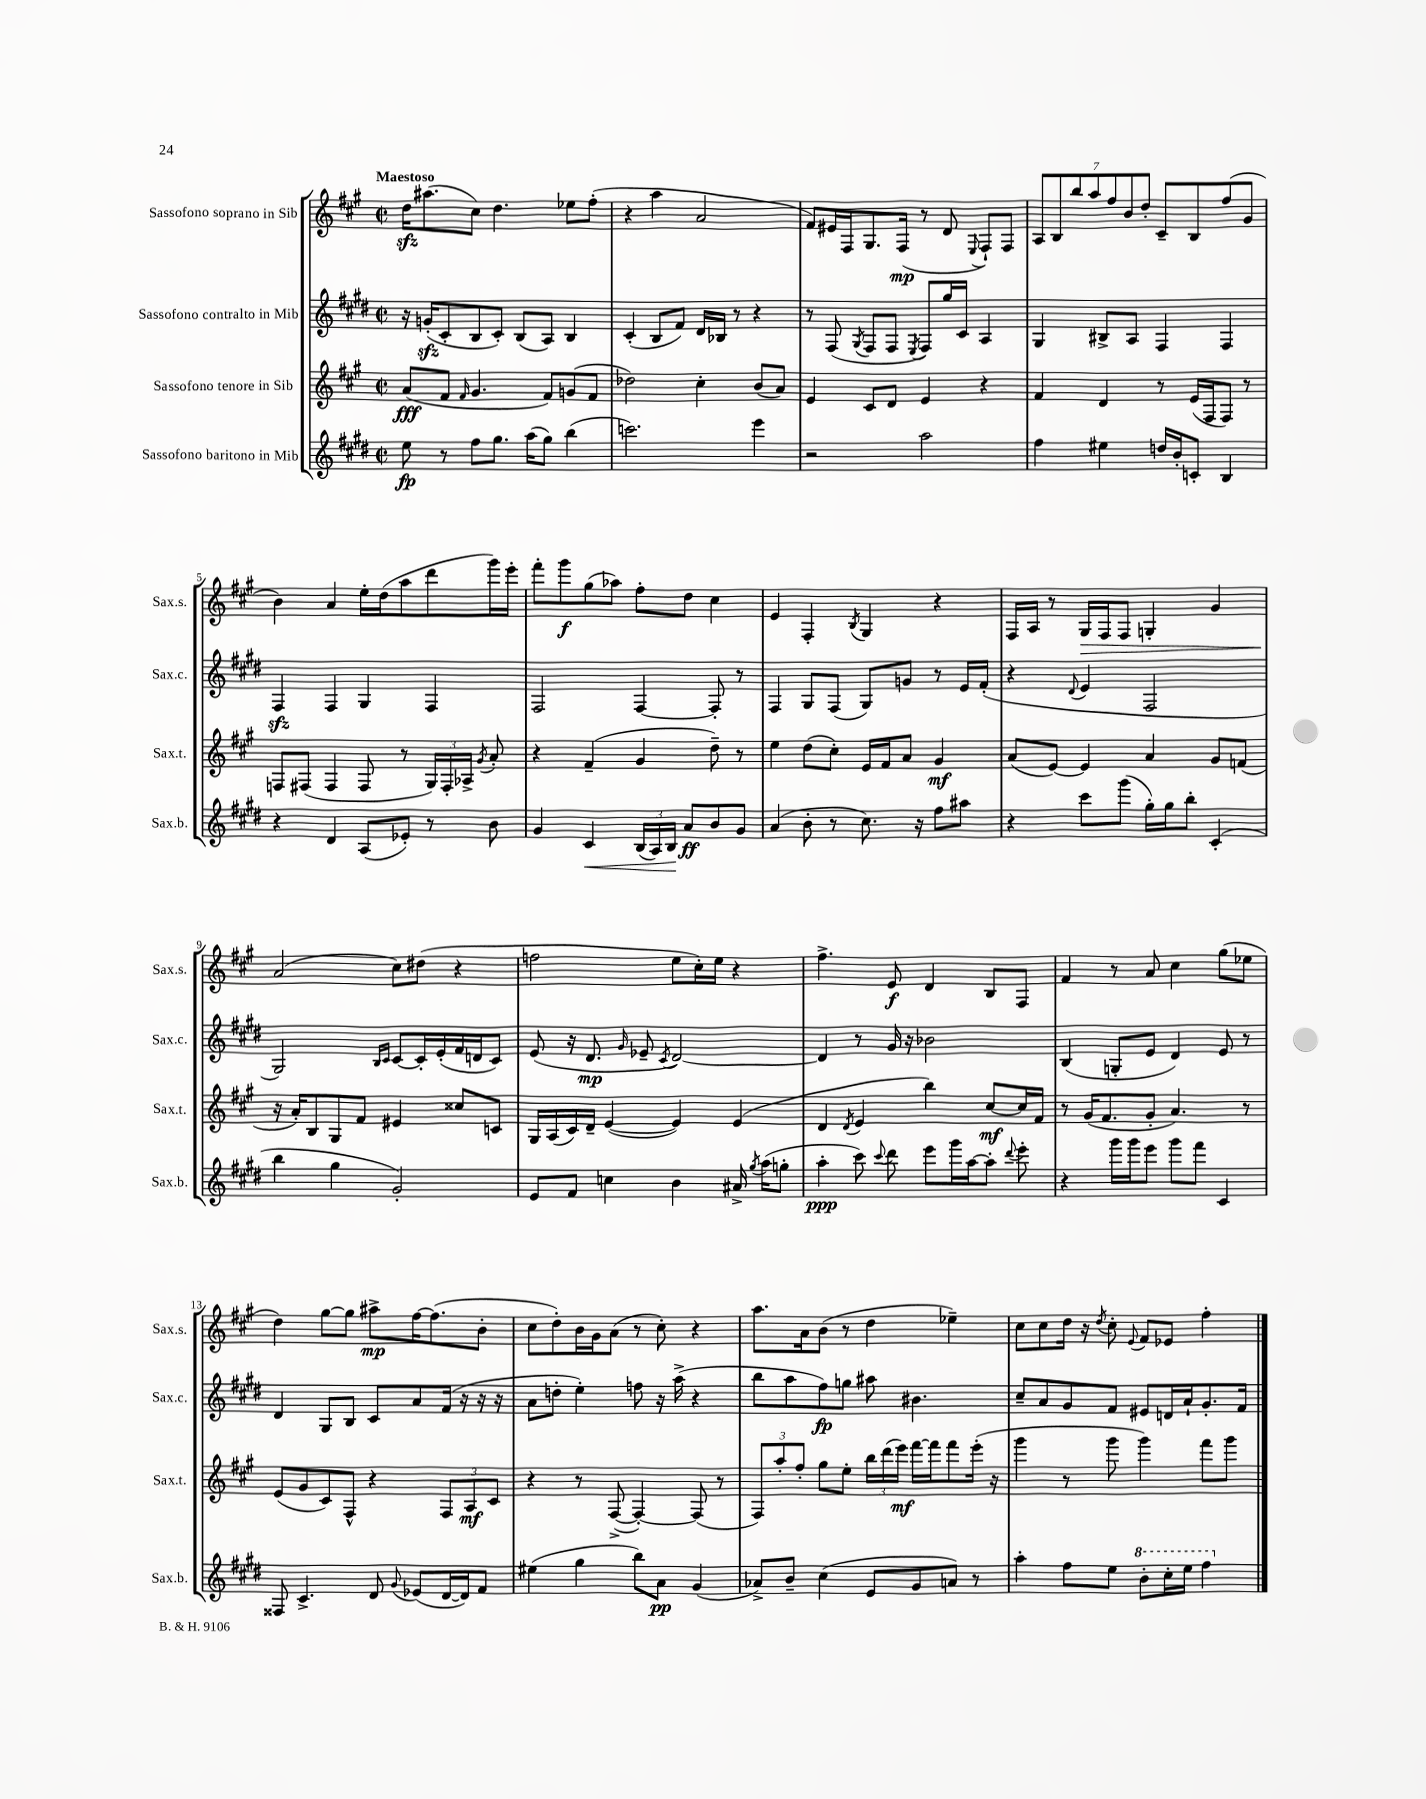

**kern	**dynam	**kern	**dynam	**kern	**dynam	**kern	**dynam
*part4	*part4	*part3	*part3	*part2	*part2	*part1	*part1
*staff4	*staff4	*staff3	*staff3	*staff2	*staff2	*staff1	*staff1
*I"Sassofono baritono in Mib	*	*I"Sassofono tenore in Sib	*	*I"Sassofono contralto in Mib	*	*I"Sassofono soprano in Sib	*
*I'Sax.b.	*	*I'Sax.t.	*	*I'Sax.c.	*	*I'Sax.s.	*
*clefG2	*	*clefG2	*	*clefG2	*	*clefG2	*
*k[f#c#g#d#]	*	*k[f#c#g#]	*	*k[f#c#g#d#]	*	*k[f#c#g#]	*
*M2/2	*	*M2/2	*	*M2/2	*	*M2/2	*
*met(c|)	*	*met(c|)	*	*met(c|)	*	*met(c|)	*
=1	=1	=1	=1	=1	=1	=1	=1
!	!	!	!	!	!	!LO:TX:a:B:t=Maestoso	!
8ee\	fp	(8a/L	fff	16r	.	16ddzz\KL	.
.	.	.	.	(16gnzz'/KL	.	(8.aa#X\	.
8r	.	8f#/J	.	8c#'/	.	.	.
.	.	16qqf#/	.	.	.	.	.
8ff#\L	.	4.g#/	.	8B/	.	8cc#\J)	.
8.gg#\J	.	.	.	8c#'/J)	.	4.dd\	.
.	.	.	.	(8B/L	.	.	.
(16aa\KL	.	.	.	.	.	.	.
8gg#\J)	.	8f#/L)	.	8A/J)	.	.	.
(4bb\	.	(8gn/	.	4B/	.	8ee-X\L	.
.	.	8f#/J	.	.	.	(8ff#'\J	.
=2	=2	=2	=2	=2	=2	=2	=2
2.cccn\)	.	2dd-X\)	.	(4c#'/	.	4r	.
.	.	.	.	8B/L	.	4aa\	.
.	.	.	.	8f#/J)	.	.	.
.	.	4cc#'\	.	16d#/LL	.	2a/	.
.	.	.	.	16B-X/JJ	.	.	.
.	.	.	.	8r	.	.	.
4eee\	.	(8b/L	.	4r	.	.	.
.	.	8a/J)	.	.	.	.	.
=3	=3	=3	=3	=3	=3	=3	=3
2r	.	4e/	.	8r	.	8f#/L)	.
.	.	.	.	(8F#/	.	16e#X/L	.
.	.	.	.	.	.	16F#/J	.
.	.	.	.	8qG#/	.	.	.
.	.	8c#/L	.	8F#/L	.	8.G#/	.
.	.	8d/J	.	8F#/J	.	.	.
.	.	.	.	.	.	(16F#/Jk	mp
.	.	.	.	8qE/	.	.	.
2aa\	.	4e/	.	8F#/L)	.	8r	.
.	.	.	.	16gg#/L	.	8d/	.
.	.	.	.	16c#/JJ	.	.	.
.	.	.	.	.	.	8qqE/	.
.	.	4r	.	4A/	.	8F#`/L)	.
.	.	.	.	.	.	8F#/J	.
=4	=4	=4	=4	=4	=4	=4	=4
4ff#\	.	4f#/	.	4G#/	.	14A/L	.
.	.	.	.	.	.	14B/	.
.	.	.	.	.	.	14bb/	.
.	.	.	.	.	.	14aa/	.
4ee#X\	.	4d/	.	8B#X^/L	.	.	.
.	.	.	.	.	.	14ff#/	.
.	.	.	.	.	.	14b/	.
.	.	.	.	8A/J	.	.	.
.	.	.	.	.	.	14dd'/J	.
16ddn/LL	.	8r	.	4F#/	.	8c#~/L	.
16b'/J	.	.	.	.	.	.	.
8cn'/J	.	(16e/LL	.	.	.	8B/	.
.	.	16F#/J	.	.	.	.	.
4B/	.	8F#/J)	.	4F#/	.	(8ff#/	.
.	.	8r	.	.	.	8g#/J	.
!!LO:LB:g=z
=5	=5	=5	=5	=5	=5	=5	=5
4r	.	8Fn/L	.	4F#zz/	.	4b\)	.
.	.	(8F#X/J	.	.	.	.	.
4d#/	.	4F#/	.	4F#/	.	4a/	.
(8A/L	.	8F#/	.	4G#/	.	16ee'\LL	.
.	.	.	.	.	.	(16dd\J	.
8e-X'/J)	.	8r	.	.	.	8aa\	.
8r	.	24G#/LL)	.	4F#/	.	8ddd\	.
.	.	24F#'/	.	.	.	.	.
.	.	24A-X^/JJ	.	.	.	.	.
.	.	8qg#/	.	.	.	.	.
8b\	.	8a'/	.	.	.	16ggg#\L)	.
.	.	.	.	.	.	16eee'\JJ	.
=6	=6	=6	=6	=6	=6	=6	=6
4g#/	.	4r	.	2F#/	.	8fff#'\L	.
.	.	.	.	.	.	8ggg#\	f
!	!LO:HP:b	!	!	!	!	!	!
4c#/	<	(4f#~/	.	.	.	(8gg#\	.
.	.	.	.	.	.	8aa-X\J)	.
(24B/LL	.	4g#/	.	[4F#/	.	8ff#'\L	.
24A/)	.	.	.	.	.	.	.
24B/JJ	.	.	.	.	.	.	.
8a/L	[ ff	.	.	.	.	8dd\J	.
8b/	.	8dd~\)	.	8F#'/]	.	4cc#\	.
8g#/J	.	8r	.	8r	.	.	.
=7	=7	=7	=7	=7	=7	=7	=7
(4a/	.	4ee\	.	4F#/	.	4e/	.
8b'\	.	(8dd\L	.	8G#/L	.	4F#'/	.
8r	.	8cc#'\J)	.	(8F#/J	.	.	.
.	.	.	.	.	.	8qB/	.
8.cc#\)	.	16e/LL	.	8G#/L)	.	4G#/	.
.	.	16f#/J	.	.	.	.	.
.	.	8a/J	.	8gn/J	.	.	.
16r	.	.	.	.	.	.	.
8ff#\L	.	4g#/	mf	8r	.	4r	.
8aa#X\J	.	.	.	16e/LL	.	.	.
.	.	.	.	(16f#'/JJ	.	.	.
=8	=8	=8	=8	=8	=8	=8	=8
4r	.	(8a/L	.	4r	.	16F#/LL	.
.	.	.	.	.	.	16A/JJ	.
.	.	[8e/J)	.	.	.	8r	.
.	.	.	.	8qqd#/	.	.	.
!	!	!	!	!	!	!	!LO:HP:b
8ccc#\L	.	4e/]	.	4e/	.	16G#/LL	>
.	.	.	.	.	.	16F#/J	.
(8ggg#\J	.	.	.	.	.	8F#/J	.
16gg#'\LL)	.	4a/	.	2F#/	.	4Gn'/	.
16gg#\J	.	.	.	.	.	.	.
8bb'\J	.	.	.	.	.	.	.
(4c#'/	.	8g#/L	.	.	.	4g#/	.
.	.	(8fn/J	.	.	.	.	.
!!LO:LB:g=z
=9	=9	=9	=9	=9	=9	=9	=9
4bb\	.	16r	.	2G#/)	.	(2a/	.
.	.	16a'/KL)	.	.	.	.	.
.	.	8B/	.	.	.	.	.
4gg#\	.	8G#/	.	.	.	.	.
.	.	8f#/J	.	.	.	.	.
.	.	.	.	16qqB/LL	.	.	.
.	.	.	.	16qqc#/JJ	.	.	.
2g#'/)	.	4e#X/	.	[8c#/L	.	8cc#\L)	]
.	.	.	.	16c#'/L]	.	(8dd#X\J	.
.	.	.	.	(16e'/	.	.	.
.	.	8cc##X/L	.	16f#/	.	4r	.
.	.	.	.	16dn/J	.	.	.
.	.	8cn/J	.	8c#/J)	.	.	.
=10	=10	=10	=10	=10	=10	=10	=10
8e/L	.	16G#/LL	.	(8e/	.	2ffn\	.
.	.	(16A/	.	.	.	.	.
8f#/J	.	16c#/)	.	16r	.	.	.
.	.	16d~/JJ	.	8.d#/	mp	.	.
4ccn\	.	([4e/	.	.	.	.	.
.	.	.	.	16qqg#/	.	.	.
.	.	.	.	8e-X~/	.	.	.
.	.	.	.	8qc#/	.	.	.
4b\	.	4e/])	.	[2d#/)	.	8ee\L	.
.	.	.	.	.	.	16cc#'\L)	.
.	.	.	.	.	.	16ee\JJ	.
16a#X^/	.	(4e/	.	.	.	4r	.
8qgg#/	.	.	.	.	.	.	.
(16aa\KL	.	.	.	.	.	.	.
8ggn'\J	.	.	.	.	.	.	.
=11	=11	=11	=11	=11	=11	=11	=11
4aa'\	ppp	4d/	.	4d#/]	.	4.ff#^\	.
.	.	8qd/	.	.	.	.	.
8ccc#\)	.	4e/	.	8r	.	.	.
8qqccc#/	.	.	.	.	.	.	.
8ddd#\	.	.	.	16g#/	.	8e/	f
.	.	.	.	16r	.	.	.
8eee\L	.	4bb\)	.	2b-X\	.	4d/	.
16ggg#\L	.	.	.	.	.	.	.
[16aa\J	.	.	.	.	.	.	.
8aa'\J]	.	[8cc#/L	mf	.	.	8B/L	.
8qqddd#/	.	.	.	.	.	.	.
8eee'\	.	16cc#/L]	.	.	.	8F#/J	.
.	.	16f#/JJ	.	.	.	.	.
=12	=12	=12	=12	=12	=12	=12	=12
4r	.	8r	.	(4B/	.	4f#/	.
.	.	(16g#/KL	.	.	.	.	.
.	.	8.f#/	.	.	.	.	.
16ggg#\LL	.	.	.	8Gn'/L	.	8r	.
16ggg#\J	.	.	.	.	.	.	.
8eee\J	.	8g#'/J	.	8e/J	.	8a/	.
8ggg#\L	.	4.a/)	.	4d#/)	.	4cc#\	.
8fff#\J	.	.	.	.	.	.	.
4c#/	.	.	.	8e/	.	(8gg#\L	.
.	.	8r	.	8r	.	8ee-X\J	.
!!LO:LB:g=z
=13	=13	=13	=13	=13	=13	=13	=13
8F##X/	.	(8e/L	.	4d#/	.	4dd\)	.
4.c#^/	.	8g#/	.	.	.	.	.
.	.	8c#/)	.	8G#/L	.	[8gg#\L	.
.	.	8F#^^/J	.	8B/J	.	8gg#\J]	.
8d#/	.	4r	.	8c#/L	.	8aa#X^\L	mp
8qqg#/	.	.	.	.	.	.	.
(8e-X/L	.	.	.	8a/	.	[16ff#\K	.
.	.	.	.	.	.	(8.ff#\]	.
[16d#/L	.	12F#/L	.	(16f#/Jk	.	.	.
16d#/J])	.	.	.	16r	.	.	.
.	.	12A/	mf	.	.	.	.
8f#/J	.	.	.	16r	.	8b'\J	.
.	.	12c#/J	.	.	.	.	.
.	.	.	.	16r	.	.	.
=14	=14	=14	=14	=14	=14	=14	=14
(4ee#X\	.	4r	.	8a\L	.	8cc#\L	.
.	.	.	.	8ddn'\J	.	8dd'\)	.
4gg#\	.	8r	.	4ee'\)	.	16b\L	.
.	.	.	.	.	.	16g#\J	.
.	.	([8F#^/	.	.	.	(8a\J	.
8bb\L)	.	4F#'/_)	.	8ffn\	.	8r	.
8a\J	pp	.	.	16r	.	8cc#'\)	.
.	.	.	.	(16aa^\	.	.	.
(4g#/	.	(8F#/]	.	4r	.	4r	.
.	.	8r	.	.	.	.	.
=15	=15	=15	=15	=15	=15	=15	=15
8a-X^/L)	.	12F#/L)	.	8bb\L	.	8.aa\L	.
.	.	12aa'/	.	.	.	.	.
8b~/J	.	.	.	8aa\	.	.	.
.	.	12ff#'/J	.	.	.	.	.
.	.	.	.	.	.	16a\k	.
(4cc#\	.	8gg#\L	.	8ff#\)	fp	(8b\J	.
.	.	8ee'\J	.	8ggn\J	.	8r	.
8e/L	.	24bb\LL	.	8aa#X\	.	4dd\	.
.	.	(24ddd\	.	.	.	.	.
.	.	24eee\JJ)	mf	.	.	.	.
8g#/	.	[16fff#\LL	.	4.b#X\	.	.	.
.	.	16fff#\J]	.	.	.	.	.
8an/J)	.	8fff#\	.	.	.	4ee-X~\)	.
8r	.	(16eee'\Jk	.	.	.	.	.
.	.	16r	.	.	.	.	.
=16	=16	=16	=16	=16	=16	=16	=16
4aa'\	.	4ggg#\	.	8cc#~/L	.	8cc#\L	.
.	.	.	.	8a/	.	8cc#\	.
8ff#\L	.	8r	.	8g#/	.	16dd\Jk	.
.	.	.	.	.	.	16r	.
.	.	.	.	.	.	8qdd/	.
8ee\J	.	8ggg#\	.	8f#/J	.	8cc#'\	.
.	.	.	.	.	.	8qqe/	.
*8va	*	*	*	*	*	*	*
8bb'\L	.	4ggg#\)	.	8e#X/L	.	8f#/L	.
16ccc#'\L	.	.	.	16dn/L	.	8e-X/J	.
16eee\JJ	.	.	.	16a`/J	.	.	.
4fff#\	.	8fff#\L	.	8.g#'/	.	4ff#'\	.
.	.	8ggg#\J	.	.	.	.	.
.	.	.	.	16f#/Jk	.	.	.
*X8va	*	*	*	*	*	*	*
==	==	==	==	==	==	==	==
*-	*-	*-	*-	*-	*-	*-	*-
